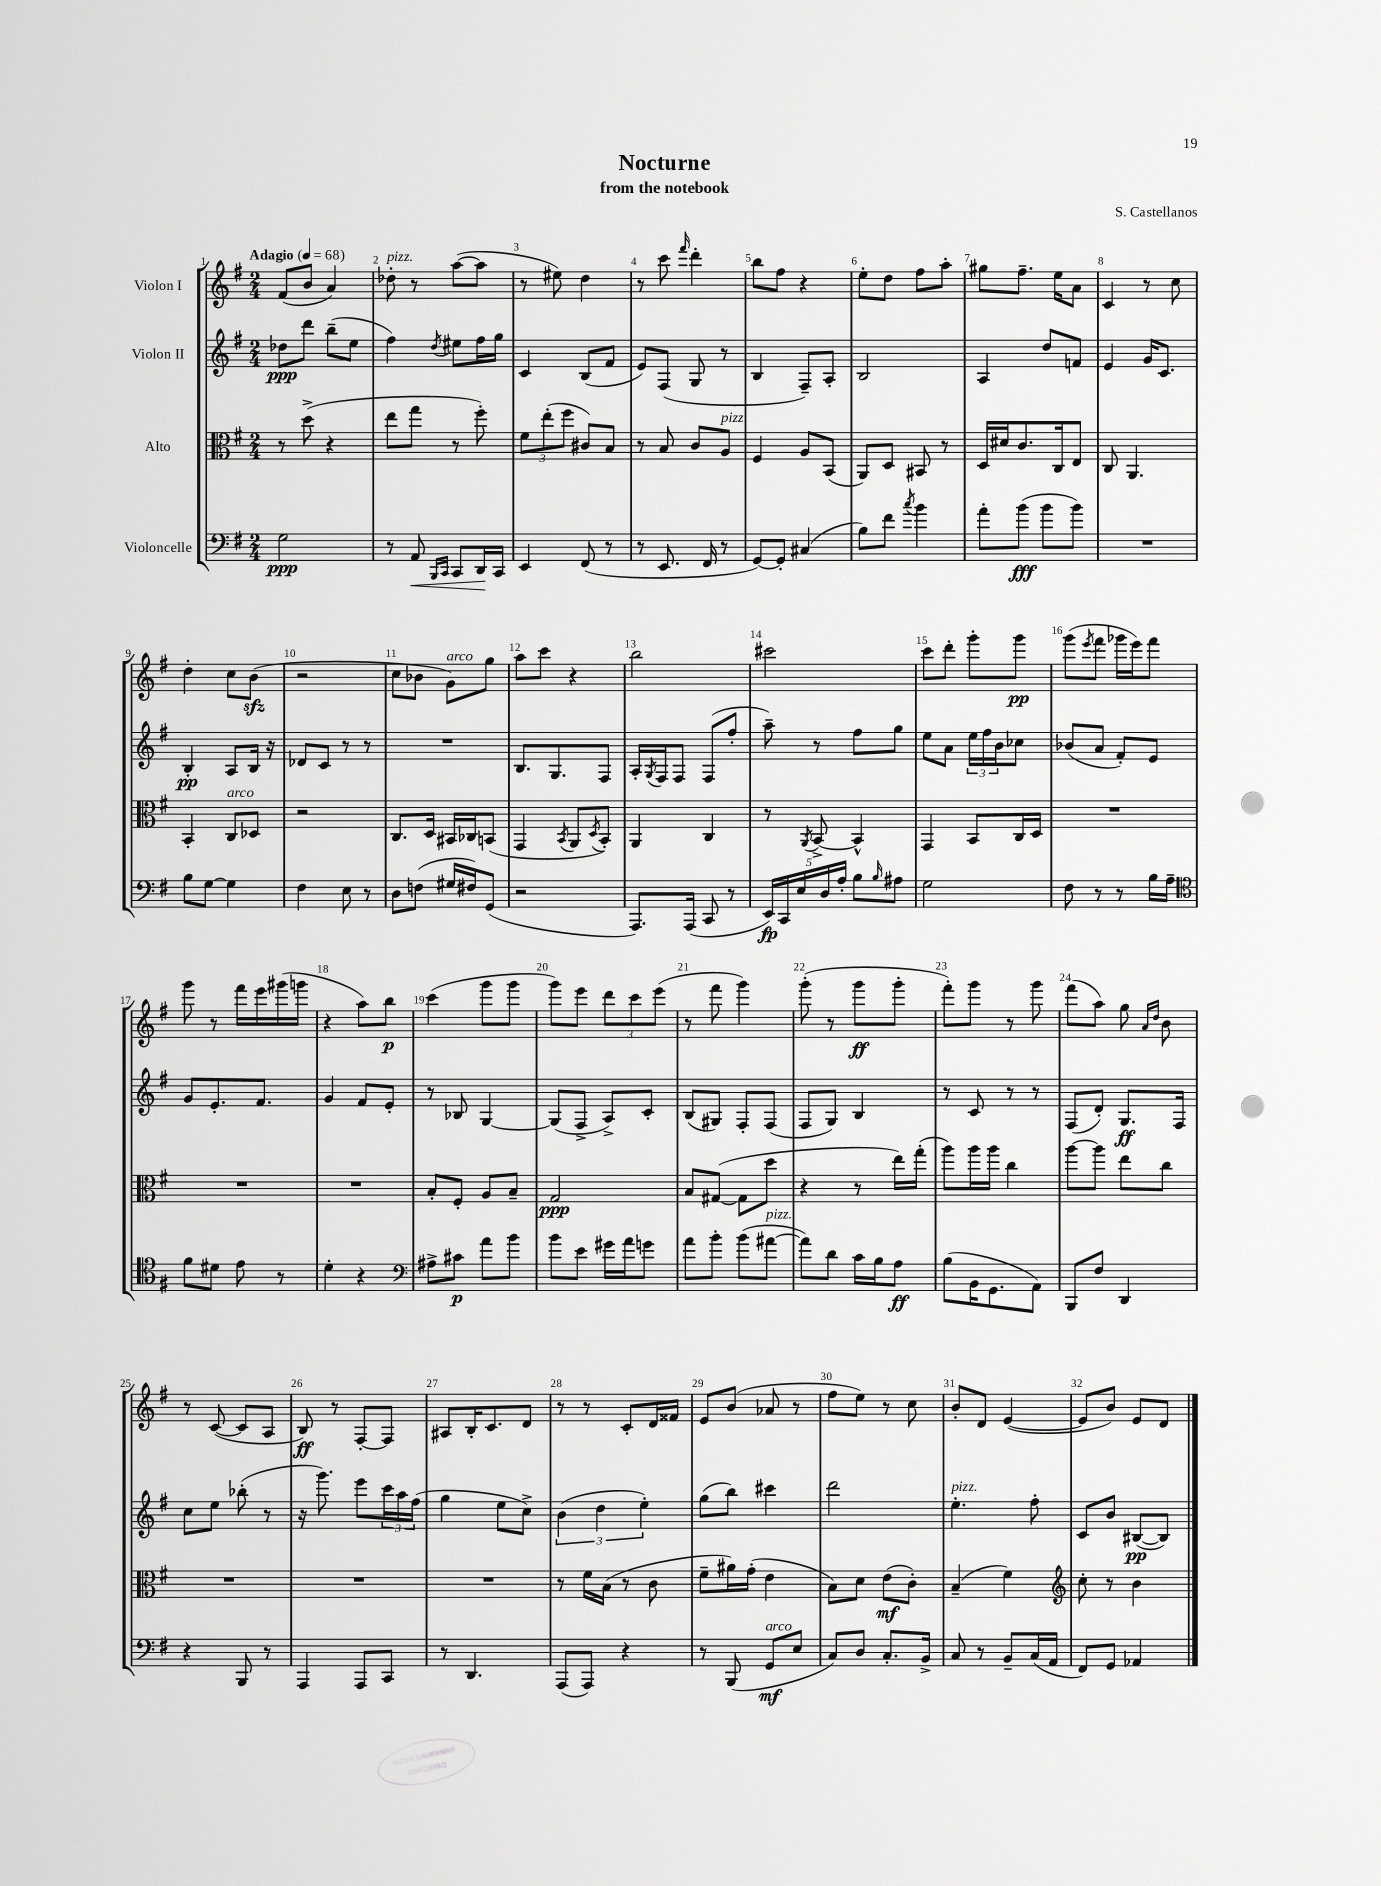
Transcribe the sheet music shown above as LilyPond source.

\header { title = "Nocturne" composer = "S. Castellanos" subtitle = "from the notebook" }
<<
\new StaffGroup <<
\new Staff = "s0" \with { instrumentName = "Violon I" } {
    \clef treble \key g \major \numericTimeSignature \time 2/4 \tempo "Adagio" 4 = 68
    fis'8( b'8 a'4) |
    des''8-.^\markup { \italic "pizz." } r8 a''8~( a''8 |
    r8 eis''8) d''4 |
    r8 c'''8 \grace { fis'''16 } d'''4-. |
    b''8 fis''8 r4 |
    e''8-. d''8 fis''8 a''8-. |
    gis''8 fis''8.-- e''16 a'8 |
    c'4 r8 c''8 |
    d''4-. c''8 b'8\sfz( |
    r2 |
    c''8 bes'8 g'8^\markup { \italic "arco" }) g''8 |
    a''8 c'''8 r4 |
    b''2 |
    cis'''2 |
    c'''8 d'''8-. g'''8-. g'''8\pp |
    g'''8( \acciaccatura { e'''8 } fis'''8 ges'''16 e'''16) fis'''8 |
    g'''8 r8 fis'''16 e'''16 gis'''16( g'''16 |
    r4 a''8) b''8\p |
    c'''4( g'''8 g'''8 |
    g'''8) e'''8 \tuplet 3/2 { d'''8 c'''8 e'''8( } |
    r8 fis'''8 g'''4) |
    g'''8-.( r8 g'''8\ff g'''8-. |
    fis'''8-.) g'''8 r8 g'''8 |
    fis'''8( a''8) g''8 \grace { a'16 d''16 } b'8 |
    r8 c'8~( c'8 a8 |
    b8\ff) r8 fis8~-. fis8 |
    ais8 b16-. c'8. d'8 |
    r8 r8 c'8-. d'16 fisis'16 |
    e'8 b'8( aes'8 r8 |
    fis''8 e''8) r8 c''8 |
    b'8-. d'8 e'4~( |
    e'8 b'8) e'8 d'8 \bar "|." |
}
\new Staff = "s1" \with { instrumentName = "Violon II" } {
    \clef treble \key g \major \numericTimeSignature \time 2/4
    des''8\ppp d'''8 b''8--( e''8 |
    fis''4) \acciaccatura { d''8 } eis''8 fis''16 g''16 |
    c'4 b8( fis'8 |
    e'8) fis8( g8 r8 |
    b4 fis8--) a8-. |
    b2 |
    a4 d''8 f'8 |
    e'4 g'16 c'8. |
    b4-.\pp a8 b16 r16 |
    des'8 c'8 r8 r8 |
    R2 |
    b8. g8. fis8 |
    a16-. \acciaccatura { g8 } fis16 fis8 fis8( fis''8-. |
    a''8--) r8 fis''8 g''8 |
    e''8 a'8 \tuplet 3/2 { e''16 fis''16 b'16 } ces''8 |
    bes'8( a'8 fis'8-.) e'8 |
    g'8 e'8.-. fis'8. |
    g'4 fis'8 e'8-. |
    r8 bes8 g4~ |
    g8( fis8-> a8->) c'8-. |
    b8( gis8) fis8-. fis8( |
    fis8 g8) b4 |
    r8 c'8 r8 r8 |
    fis8( d'8-.) g8.\ff fis16 |
    c''8 e''8 bes''8-.( r8 |
    r16 g'''8.) e'''8 \tuplet 3/2 { c'''16 a''16 fis''16( } |
    g''4 e''8 c''8->) |
    \tuplet 3/2 { b'4( d''4 e''4-.) } |
    g''8( b''8) cis'''4 |
    d'''2 |
    e''4.-.^\markup { \italic "pizz." } fis''8-. |
    c'8 b'8 bis8~\pp( bis8) \bar "|." |
}
\new Staff = "s2" \with { instrumentName = "Alto" } {
    \clef alto \key g \major \numericTimeSignature \time 2/4
    r8 d''8->( r4 |
    e''8 g''8 r8 fis''8-.) |
    \tuplet 3/2 { fis'8 e''8-.( fis''8 } cis'8) b8 |
    r8 b8 c'8 a8^\markup { \italic "pizz." } |
    fis4 a8 b,8( |
    a,8) d8 bis,8 r8 |
    d16 dis'16 c'8. c16 e8 |
    c8 a,4. |
    b,4-. c8^\markup { \italic "arco" } des8 |
    r2 |
    c8. d16 bis,16 ces16 b,8( |
    g,4 \acciaccatura { b,8 } a,8 \acciaccatura { d8 } b,8-.) |
    a,4 c4 |
    r8 \acciaccatura { a,8 } b,8~-> b,4-^ |
    g,4 b,8 c16 d16 |
    R2 |
    R2 |
    R2 |
    b8-. fis8-. a8 b8-- |
    g2\ppp |
    b8 gis8~( gis8 d''8 |
    r4 r8 e''16) g''16-.( |
    a''8) a''16 a''16 c''4 |
    a''8~ a''8 e''8 c''8 |
    R2 |
    R2 |
    R2 |
    r8 fis'16 b16( r8 c'8 |
    fis'8-- ais'16) g'16-.( e'4 |
    b8) d'8 e'8\mf( c'8-.) |
    b4--( fis'4) |
    \clef treble c''8-. r8 b'4 \bar "|." |
}
\new Staff = "s3" \with { instrumentName = "Violoncelle" } {
    \clef bass \key g \major \numericTimeSignature \time 2/4
    g2\ppp |
    r8 a,8\< \grace { b,,16 c,16 } c,8 d,16\! c,16 |
    e,4 fis,8( r8 |
    r8 e,8. fis,16 r8 |
    g,8~) g,8-. cis4( |
    b8) fis'8 \acciaccatura { c''8 } b'4 |
    a'8-. b'8\fff( b'8 b'8) |
    R2 |
    b8 g8~ g4 |
    fis4 e8 r8 |
    d8 f8( gis16 fis16) g,8( |
    r2 |
    a,,8.) a,,16( c,8 r8 |
    \tuplet 5/4 { e,16\fp) c,16 e16 d16 a16-. } b8 \grace { b16 } ais8 |
    g2 |
    fis8 r8 r8 b16 a16-- |
    \clef tenor fis'8 dis'8 e'8 r8 |
    d'4-. r4 |
    \clef bass ais8-> cis'8\p a'8 b'8 |
    b'8 e'8 gis'16 a'16 g'8 |
    a'8 b'8-. b'8( ais'8~^\markup { \italic "pizz." } |
    ais'8) d'8 c'16 b16 a8\ff |
    b8( b,16 g,8. a,8) |
    b,,8 fis8 d,4 |
    r4 b,,8 r8 |
    a,,4 a,,8 c,8 |
    r8 d,4. |
    a,,8( a,,8) r4 |
    r8 b,,8( g,8\mf^\markup { \italic "arco" } e8 |
    c8) d8 c8.-. b,16-> |
    c8 r8 b,8-- c16( a,16 |
    fis,8) g,8 aes,4 \bar "|." |
}
>>
>>
\layout { \context { \Score \override BarNumber.break-visibility = ##(#f #t #t) barNumberVisibility = #all-bar-numbers-visible } }
